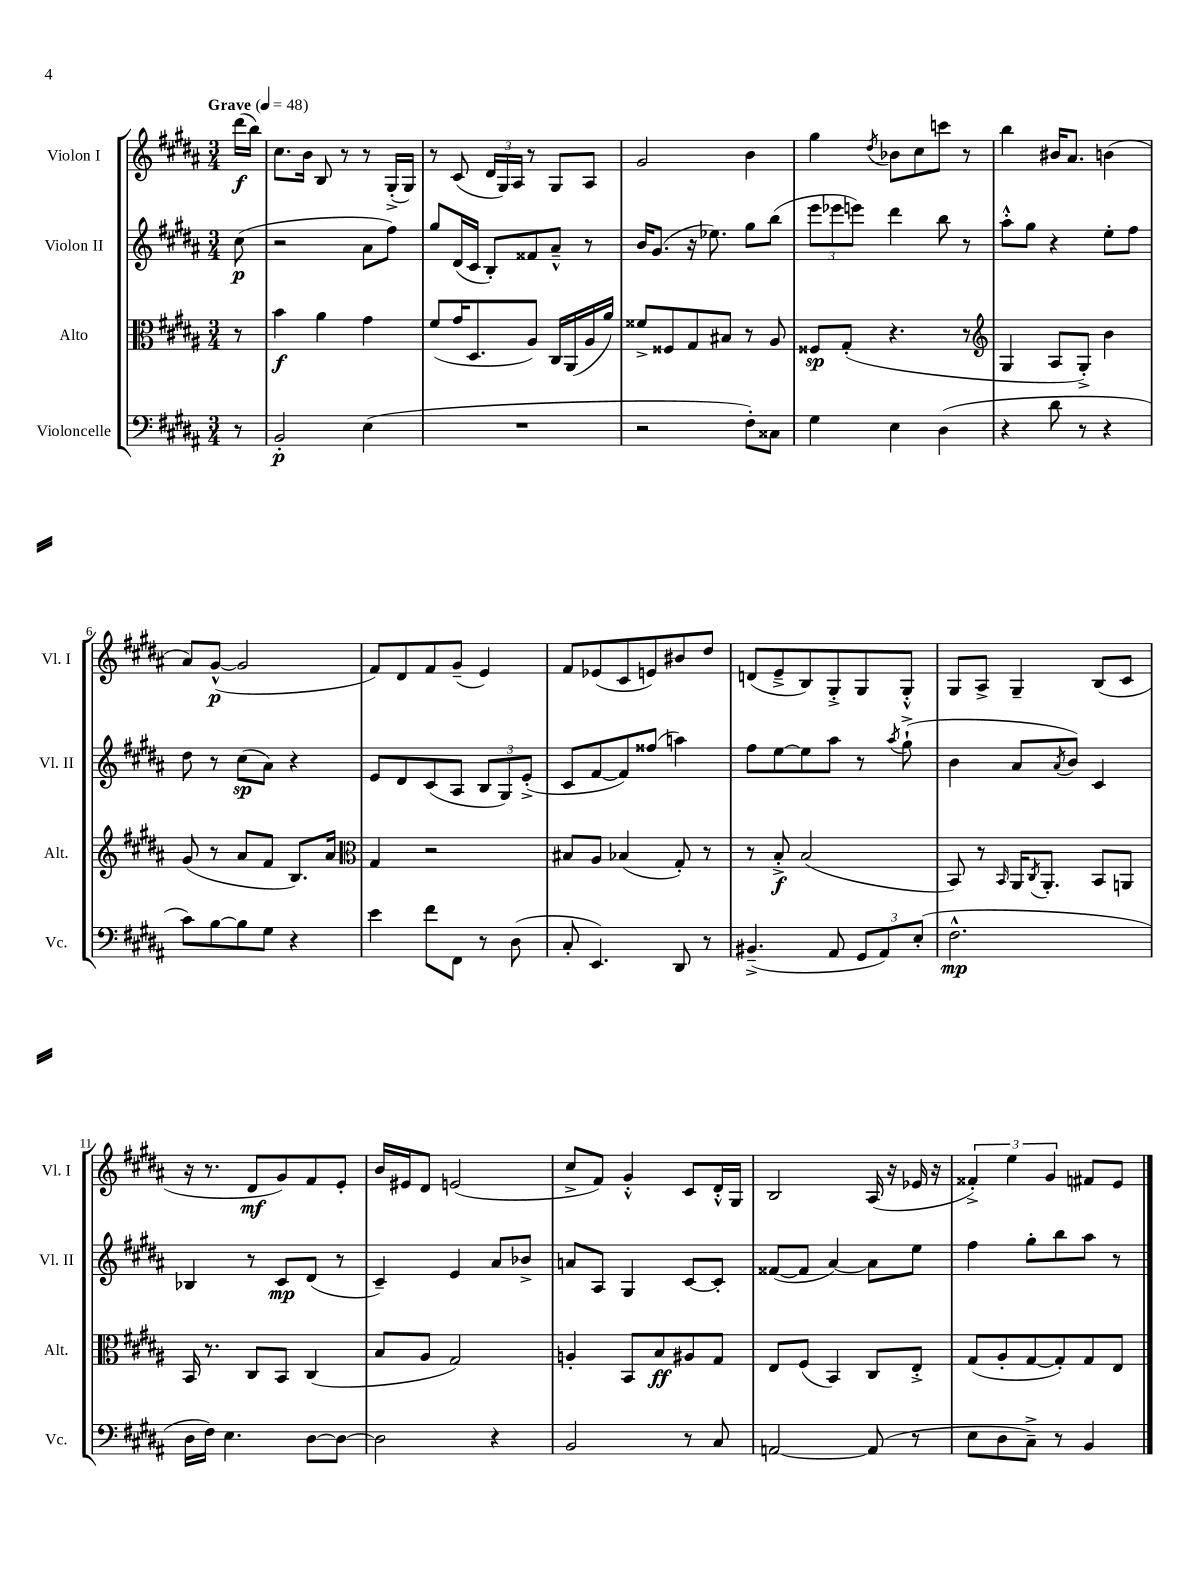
<<
\new StaffGroup <<
\new Staff = "s0" \with { instrumentName = "Violon I" shortInstrumentName = "Vl. I" } {
    \clef treble \key b \major \numericTimeSignature \time 3/4 \partial 8 \tempo "Grave" 4 = 48
    dis'''16\f( b''16) |
    cis''8. b'16 b8 r8 r8 gis16-.->( gis16) |
    r8 cis'8( \tuplet 3/2 { dis'16 gis16) ais16 } r8 gis8 ais8 |
    gis'2 b'4 |
    gis''4 \acciaccatura { dis''8 } bes'8 cis''8 c'''8 r8 |
    b''4 bis'16 ais'8. b'4( |
    ais'8) gis'8~-^\p( gis'2 |
    fis'8) dis'8 fis'8 gis'8--( e'4) |
    fis'8 ees'8( cis'8 e'8) bis'8 dis''8 |
    d'8( e'8---> b8) gis8-.-> gis8 gis8-.-^ |
    gis8 ais8-> gis4-- b8( cis'8 |
    r16 r8. dis'8\mf gis'8) fis'8 e'8-. |
    b'16 eis'16 dis'8 e'2( |
    cis''8-> fis'8) gis'4-.-^ cis'8 dis'16-.-^ gis16 |
    b2 ais16( r16 ees'16 r16 |
    \tuplet 3/2 { fisis'4-.->) e''4 gis'4 } fis'8 e'8 \bar "|." |
}
\new Staff = "s1" \with { instrumentName = "Violon II" shortInstrumentName = "Vl. II" } {
    \clef treble \key b \major \numericTimeSignature \time 3/4 \partial 8
    cis''8\p( |
    r2 ais'8 fis''8) |
    gis''8 dis'16( cis'16 b8-.) fisis'8 ais'8---^ r8 |
    b'16 gis'8.( r16 ees''8.) gis''8 b''8( |
    \tuplet 3/2 { e'''8 ees'''8 e'''8) } dis'''4 b''8 r8 |
    ais''8-.-^ gis''8 r4 e''8-. fis''8 |
    dis''8 r8 cis''8\sp( ais'8) r4 |
    e'8 dis'8 cis'8( ais8 \tuplet 3/2 { b8 gis8) e'8-.->( } |
    cis'8 fis'8~ fis'8) fisis''8( a''4) |
    fis''8 e''8~ e''8 ais''8 r8 \acciaccatura { ais''8 } gis''8-!->( |
    b'4 ais'8 \acciaccatura { ais'8 } b'8) cis'4 |
    bes4 r8 cis'8\mp dis'8( r8 |
    cis'4--) e'4 ais'8 bes'8-> |
    a'8 ais8 gis4 cis'8~ cis'8-. |
    fisis'8~( fisis'8 ais'4~) ais'8 e''8 |
    fis''4 gis''8-. b''8 ais''8 r8 \bar "|." |
}
\new Staff = "s2" \with { instrumentName = "Alto" shortInstrumentName = "Alt." } {
    \clef alto \key b \major \numericTimeSignature \time 3/4 \partial 8
    r8 |
    b'4\f ais'4 gis'4 |
    fis'8( gis'16 dis8. ais8) cis16 ais,16( ais16 ais'16) |
    fisis'8-> fisis8 gis8 bis8 r8 ais8 |
    fisis8\sp gis8-.( r4. r8 |
    \clef treble gis4 ais8 gis8-.->) b'4 |
    gis'8( r8 ais'8 fis'8 b8.) ais'16 |
    \clef alto gis4 r2 |
    bis8 ais8 bes4( gis8-.) r8 |
    r8 b8-.->\f b2( |
    b,8) r8 \grace { b,16 } ais,16 \acciaccatura { cis8 } ais,8.-. b,8 a,8 |
    b,16 r8. cis8 b,8 cis4( |
    b8 ais8 gis2) |
    a4-. b,8 b8\ff ais8 gis8 |
    e8 fis8( b,4) cis8 e8-.-> |
    gis8( ais8-. gis8~ gis8-.) gis8 e8 \bar "|." |
}
\new Staff = "s3" \with { instrumentName = "Violoncelle" shortInstrumentName = "Vc." } {
    \clef bass \key b \major \numericTimeSignature \time 3/4 \partial 8
    r8 |
    b,2-.\p e4( |
    R2. |
    r2 fis8-.) cisis8 |
    gis4 e4 dis4( |
    r4 dis'8 r8 r4 |
    cis'8) b8~ b8 gis8 r4 |
    e'4 fis'8 fis,8 r8 dis8( |
    cis8-. e,4.) dis,8 r8 |
    bis,4.--->( ais,8 \tuplet 3/2 { gis,8 ais,8) e8-.( } |
    fis2.-^\mp |
    dis16 fis16) e4. dis8~ dis8~ |
    dis2 r4 |
    b,2 r8 cis8 |
    a,2~ a,8( r8 |
    e8 dis8 cis8--->) r8 b,4 \bar "|." |
}
>>
>>
